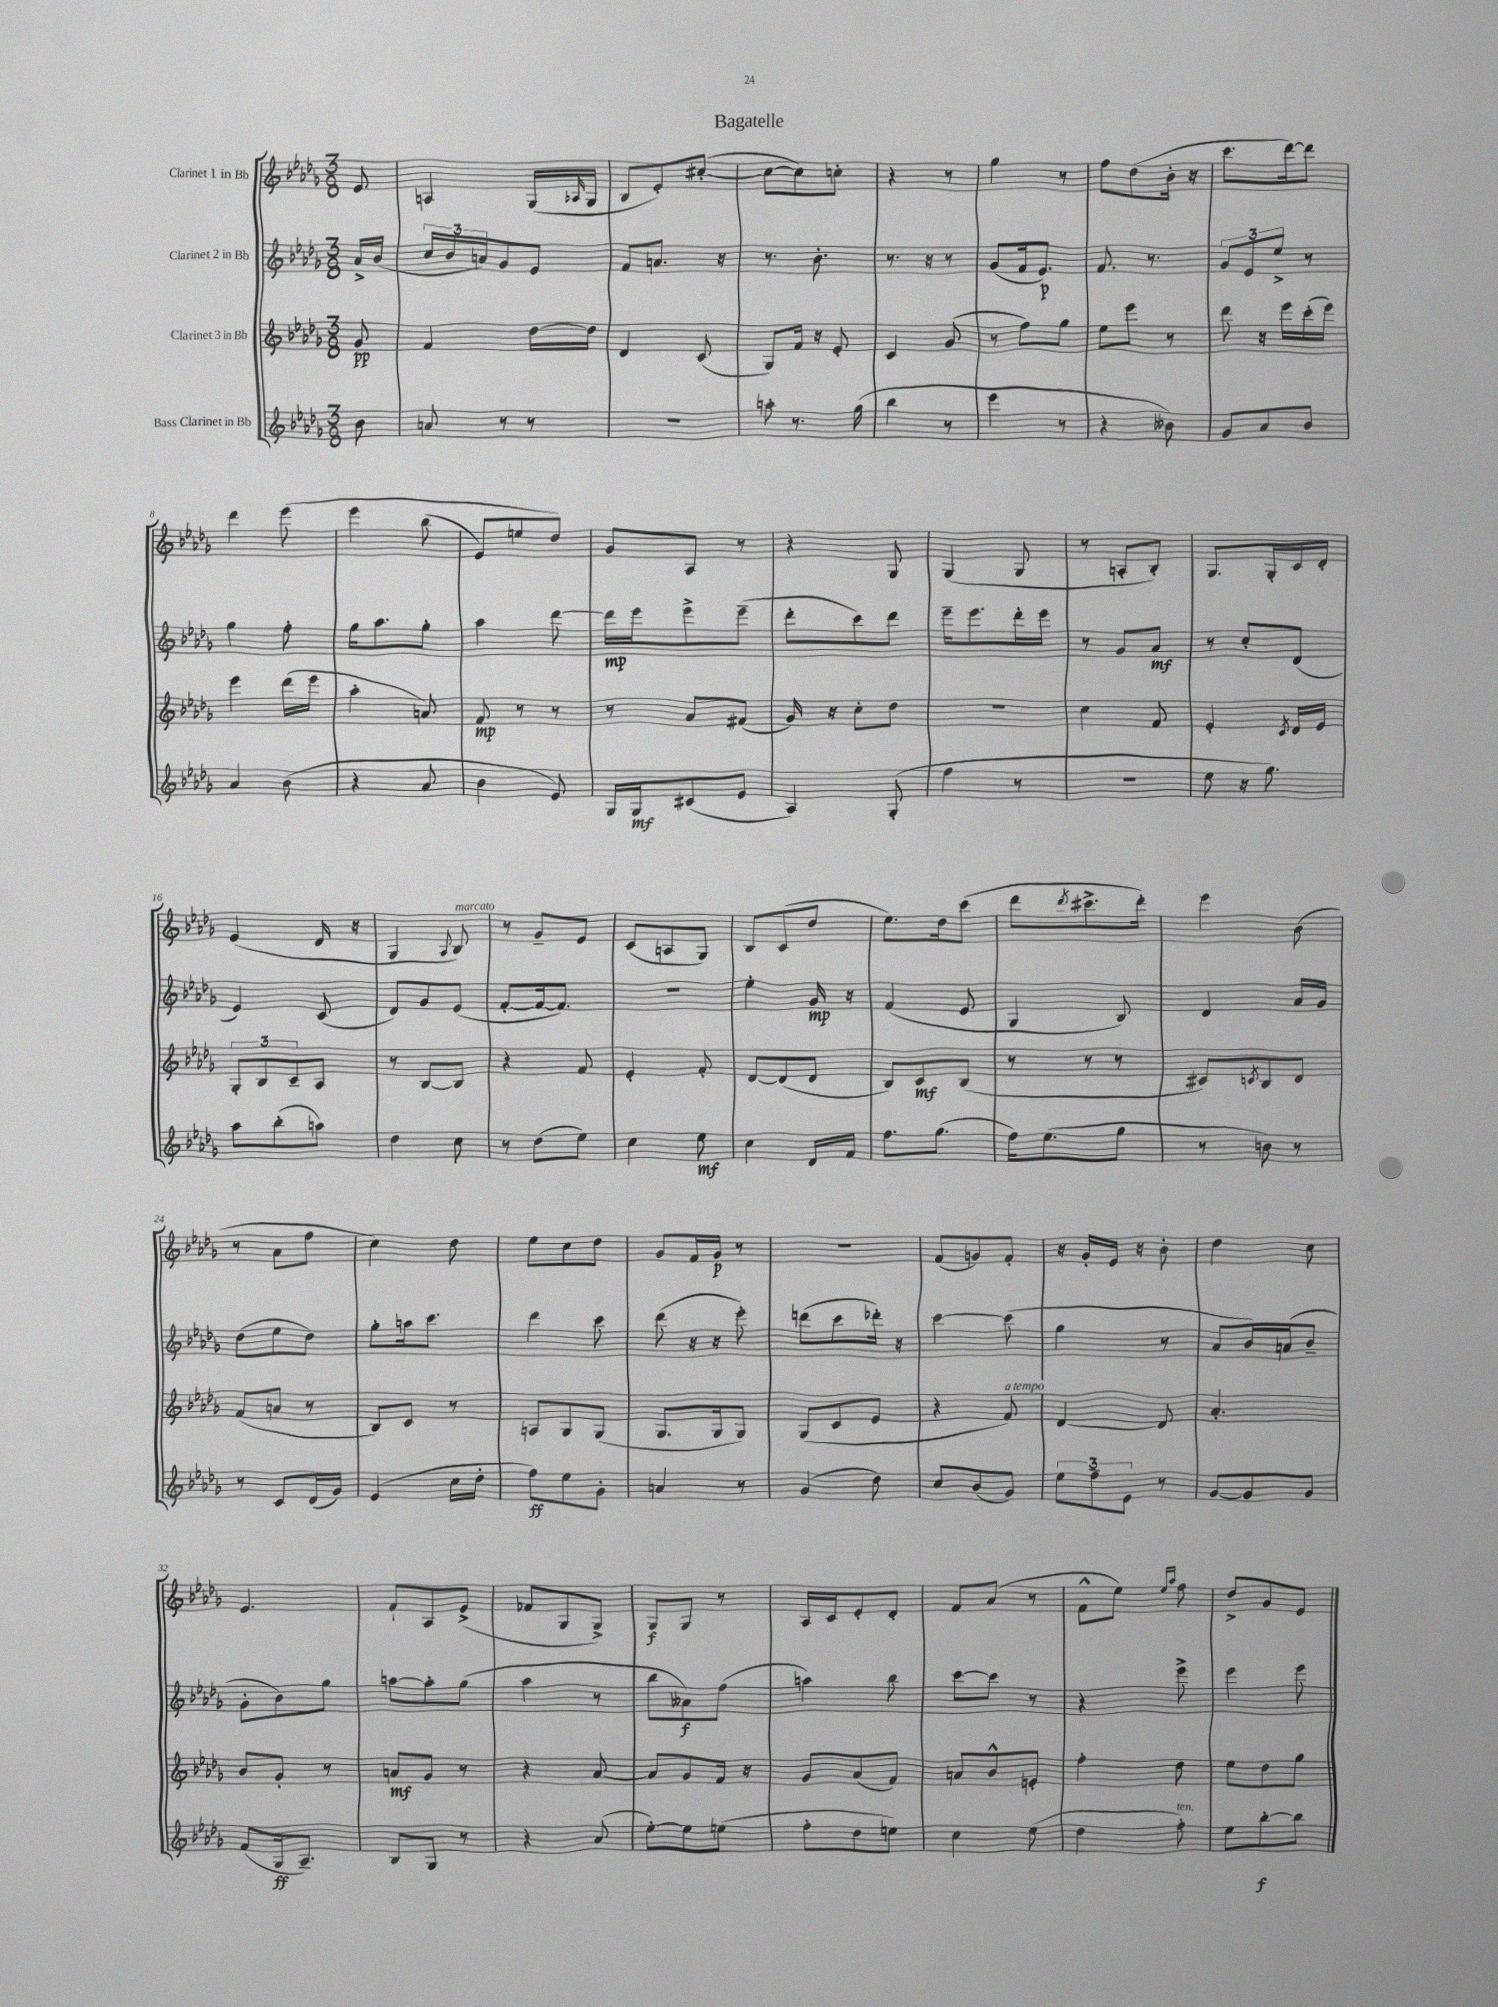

**kern	**kern	**kern	**kern
*staff4	*staff3	*staff2	*staff1
*clefG2	*clefG2	*clefG2	*clefG2
*k[b-e-a-d-g-]	*k[b-e-a-d-g-]	*k[b-e-a-d-g-]	*k[b-e-a-d-g-]
*M3/8	*M3/8	*M3/8	*M3/8
8b-	8g-	16a-^	8e-
.	.	(16b-	.
=	=	=	=
8a	4f	24cc	4A
.	.	24b-	.
.	.	24a)	.
8r	.	8g-	.
8r	[16dd-	8e-	(16G-
.	.	.	16qqA-
.	16dd-]	.	16G-
=	=	=	=
4.r	4d-	8f	8B-
.	.	8.a	8e-')
.	(8c	.	([8cc#'
.	.	16r	.
=	=	=	=
8aa'	8G-)	8.r	8cc#_
8.r	16f	.	8cc#])
.	16r	8.b-'	.
.	8e-'	.	8cc'
(16gg-	.	.	.
=	=	=	=
4bb-	4c	8.r	4r
.	.	16r	.
8r	(8g-	8r	8r
=	=	=	=
4eee-	8r	(8g-	4gg-
.	8ff)	16f	.
.	.	8.e-)	.
8r	8gg-	.	8r
=	=	=	=
4r	8ee-	8.f	8ff
.	8eee-	.	(8dd-
.	.	8.r	.
8b--)	8r	.	16b-'
.	.	.	16r
=	=	=	=
8g-	8ddd-	12g-	8.ccc
.	.	12e-	.
8a-	16r	.	.
.	.	12ee-^	.
.	16eee-	.	[16ddd-)
8b-	(16ccc'	8r	8ddd-]
.	16eee-)	.	.
=	=	=	=
4a-	4eee-	4gg-	4ddd-
(8b-	(16ddd-	8ff'	&(8eee-
.	16eee-	.	.
=	=	=	=
4r	4aa-'	16gg-	4eee-
.	.	8.aa-	.
8a-	8a)	8gg-'	(8bb-
=	=	=	=
4b-	8f	4aa-	8e-)
.	8r	.	8ee
8e-)	8r	[8ddd-	8dd-&)
=	=	=	=
16G-	8r	16ddd-]	8g-
16G-	.	16eee-	.
(8c#	8a-	8eee-^	8A-
8e-	(8f#	(8eee-~	8r
=	=	=	=
4A-)	16g-)	8ddd-'	4r
.	16r	.	.
.	8cc'	8ccc)	.
(8G-'	8dd-	8ddd-	8G-
=	=	=	=
4ff	4.r	16eee-~	(4G-
.	.	8.eee-	.
8r	.	16ddd-'	8G-
.	.	16eee-	.
=	=	=	=
4.r	4cc	8r	8r
.	.	8g-	8A'
.	8f	8a-	8B-')
=	=	=	=
8ee-	4e-'	8r	8.G-
16r	.	8cc'	.
8.gg-)	.	.	16G-'
.	8qc	.	.
.	16d-	(8d-	16c
.	16e-	.	16d-'
=	=	=	=
8aa-	12G-'	4e-)	(4e-
.	12B-	.	.
(8bb-'	.	.	.
.	12c~	.	.
8aa)	8A-	(8c	16d-
.	.	.	16r
=	=	=	=
4dd-	8r	8d-)	4G-
.	[8B-	8g-	.
.	.	.	8qqA-
8cc	8B-]	(8e-	8B-)
=	=	=	=
8r	4r	[8f'	8r
(8dd-	.	16f_	8g-~
.	.	8.f])	.
8ee-)	8f	.	8e-
=	=	=	=
4cc	4e-'	4.r	(8c
.	.	.	8A
8ee-	8f'	.	8G-)
=	=	=	=
4cc	[8d-	4ee-'	8B-
.	(8d-]	.	(8c
16d-	8d-	16g-	8dd-
16f	.	16r	.
=	=	=	=
8.ff	8B-)	(4f	8.ee-)
.	8c	.	.
(8.gg-	.	.	16dd-
.	(8B-	8e-	(8ccc
=	=	=	=
16ff)	8r	4G-	8ddd-
(8.ee-	.	.	.
.	.	.	8qddd-
.	8r	.	8.ccc#^
8gg-	8r	8B-)	.
.	.	.	16ddd-')
=	=	=	=
8r	8c#)	4d-	4eee-
.	8qc	.	.
8b)	8B-	.	.
8r	8d-	16a-	(8b-
.	.	16g-	.
=	=	=	=
8r	(8f	(8dd-	8r
8c	8a	8ee-	8a-
(16d-	8r	8dd-)	8ff
16g-)	.	.	.
=	=	=	=
(4e-	8B-)	8gg-'	4cc)
.	8c	16aa	.
.	.	8.ccc	.
16cc	8r	.	8dd-
16dd-'	.	.	.
=	=	=	=
8ff)	8A	4ddd-	8ee-
8ee-	8G-	.	8cc
8g-'	(8G-	8ccc	8dd-
=	=	=	=
4a	8.G-	(8ddd-	8g-
.	.	16r	16f
.	16G-	16r	16g-
8r	8G-)	8eee-')	8r
=	=	=	=
(4g-	(8G-	(8ddd	4.r
.	8c	8ccc	.
8dd-)	8e-	16ddd-')	.
.	.	16r	.
=	=	=	=
8cc	4r	[4ccc	(8f
(8b-	.	.	8g)
8g-)	8f)	(8ccc]	8f'
=	=	=	=
12ee-	[4d-	4gg-	16r
.	.	.	16g-'
12ff~	.	.	.
.	.	.	16e-
12e-	.	.	.
.	.	.	16r
8r	8d-]	8r	8b-'
=	=	=	=
[8g-	4.a-'	8a-	4dd-
8g-]	.	16b-)	.
.	.	(16a	.
8g-	.	8b-~	8cc
=	=	=	=
(8f	8b-	8g-'	4.e-
16G-	8g-'	8b-)	.
8.A-~)	.	.	.
.	8r	8gg-	.
=	=	=	=
8B-	8a	[8aa	8f`
8G-	8g-	8aa']	8A-
8r	8r	(8gg-	(8e-^
=	=	=	=
4r	4r	4aa-	8f-
.	.	.	8G-
(8a-	[8a-	8r	8G-^)
=	=	=	=
[8ee-')	8a-]	8bb-	8G-
8ee-]	8g-	8a--)	8G-
(8ee	16f	(8ff	8r
.	16r	.	.
=	=	=	=
8ff'	8g-	4aa)	16A-
.	.	.	16c
8dd-	(8a-	.	8e-'
8ee)	8f)	8bb-	8d-'
=	=	=	=
4cc	8a	[8ccc	8f
.	8b-^^	8ccc]	(8a-
(8ee-	8e'	8r	8r
=	=	=	=
4dd-	4ff'	4r	8f^^
.	.	.	8ee-)
.	.	.	16qqee-
.	.	.	16qqaa-
8ff')	8dd-	8eee-^	8ff
=	=	=	=
8ee-	8ee-	4eee-	8dd-^
[8bb-'	8dd-	.	8g-
8bb-]	8gg-	8eee-	8e-
==	==	==	==
*-	*-	*-	*-
